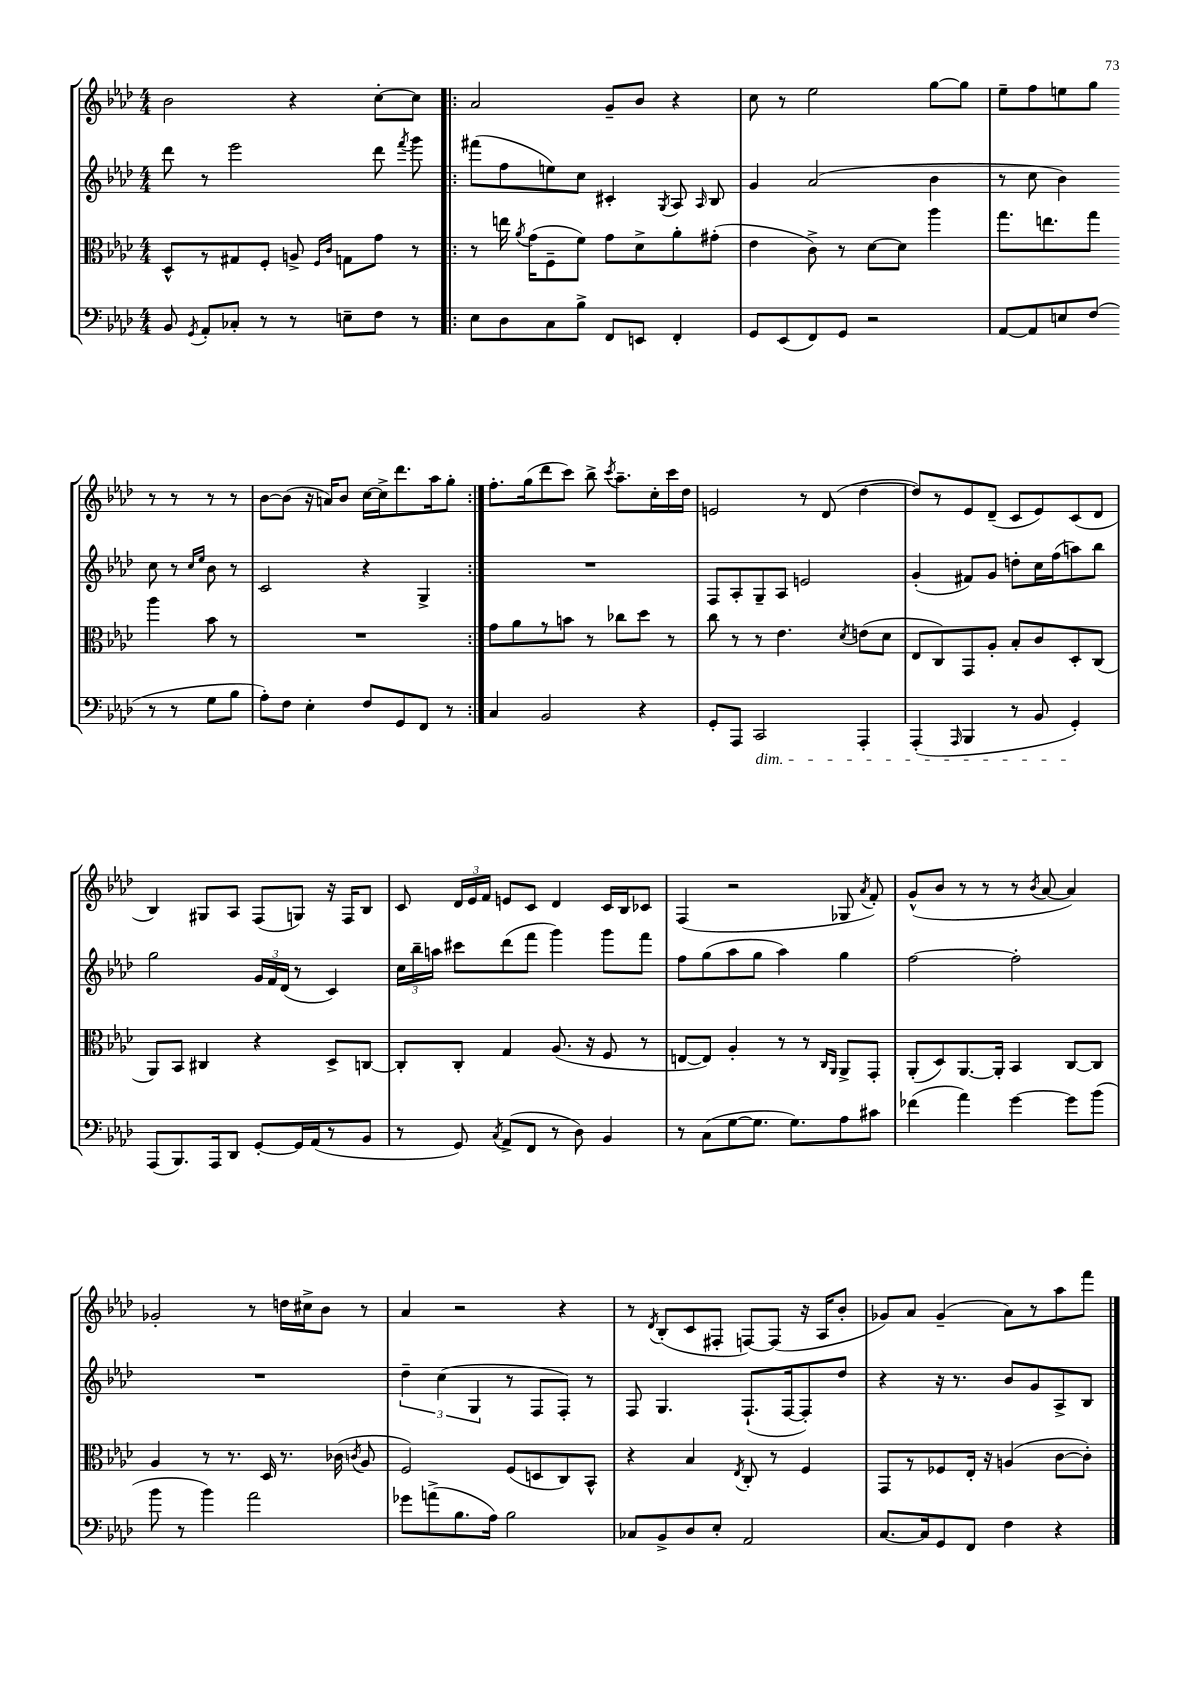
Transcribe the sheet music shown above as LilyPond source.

<<
\new StaffGroup <<
\new Staff = "s0" {
    \clef treble \key aes \major \numericTimeSignature \time 4/4
    \autoBeamOff bes'2 r4 c''8[~-. c''8] |
    \repeat volta 2 { aes'2 g'8[-- bes'8] r4 |
    c''8 r8 ees''2 g''8[~ g''8] |
    ees''8[-- f''8 e''8 g''8] r8 r8 r8 r8 |
    bes'8[~ bes'8]( r16 a'16[) bes'8] c''16[~ c''16-> des'''8. aes''16 g''8]-. | }
    f''8.[-. g''16( des'''8 c'''8]) bes''8-> \acciaccatura { c'''8 } aes''8.[-- c''16-. c'''16 des''16] |
    e'2 r8 des'8( des''4~ |
    des''8[) r8 ees'8 des'8]--( c'8[ ees'8) c'8( des'8] |
    bes4) gis8[ aes8] f8[( g8]) r16 f16[ bes8] |
    c'8 \tuplet 3/2 { des'16[ ees'16 f'16] } e'8[ c'8] des'4 c'16[ bes16 ces'8] |
    f4( r2 ges8 \acciaccatura { aes'8 } f'8-.) |
    g'8[-^( bes'8] r8 r8 r8 \acciaccatura { bes'8 } aes'8~ aes'4) |
    ges'2-. r8 d''16[ cis''16-> bes'8] r8 |
    aes'4 r2 r4 |
    r8 \acciaccatura { des'8 } bes8[-.( c'8 fis8]-. f8[~) f8]( r16 aes16[ bes'8]-. |
    ges'8[) aes'8] ges'4--( aes'8[) r8 aes''8 f'''8] \bar "|." |
}
\new Staff = "s1" {
    \clef treble \key aes \major \numericTimeSignature \time 4/4
    \autoBeamOff des'''8 r8 ees'''2 des'''8 \acciaccatura { f'''8 } g'''8 |
    \repeat volta 2 { fis'''8[( f''8 e''8) c''8] cis'4-. \acciaccatura { g8 } aes8 \grace { aes16 } bes8 |
    g'4 aes'2( bes'4 |
    r8 c''8 bes'4) c''8 r8 \grace { c''16[ ees''16] } bes'8 r8 |
    c'2 r4 g4-> | }
    R1 |
    f8[ aes8-. g8-- aes8] e'2 |
    g'4-.( fis'8[) g'8] d''8[-. c''16 f''16( a''8) bes''8] |
    g''2 \tuplet 3/2 { g'16[ f'16 des'16]( } r8 c'4) |
    \tuplet 3/2 { c''16[ bes''16-- a''16] } cis'''8[ des'''8( f'''8] g'''4) g'''8[ f'''8] |
    f''8[ g''8( aes''8 g''8] aes''4) g''4 |
    f''2~ f''2-. |
    R1 |
    \tuplet 3/2 { des''4-- c''4( g4 } r8 f8[ f8]-.) r8 |
    f8 g4. f8.[-!( f16~ f8-.) des''8] |
    r4 r16 r8. bes'8[ g'8 aes8-> bes8] \bar "|." |
}
\new Staff = "s2" {
    \clef alto \key aes \major \numericTimeSignature \time 4/4
    \autoBeamOff des8[-^ r8 gis8 f8]-. a8-> \grace { f16[ c'16] } g8[ g'8] r8 |
    \repeat volta 2 { r8 e''16 \acciaccatura { aes'8 } g'16[( f8-- f'8]) g'8[ des'8-> aes'8-. gis'8]-.( |
    ees'4 c'8->) r8 des'8[~ des'8] aes''4 |
    g''8.[ e''8. g''8] aes''4 bes'8 r8 |
    R1 | }
    g'8[ aes'8 r8 b'8] r8 ces''8[ des''8] r8 |
    c''8 r8 r8 ees'4. \acciaccatura { des'8 } e'8[( des'8] |
    ees8[ c8) g,8 aes8]-. bes8[-. c'8 des8-. c8]( |
    aes,8[) bes,8] cis4 r4 des8[-> c8]~ |
    c8[-. c8]-. g4 aes8.( r16 f8 r8 |
    e8[~ e8]) aes4-. r8 r8 \grace { c16[ aes,16] } aes,8[-> g,8]-. |
    aes,8[-.( des8) aes,8.~ aes,16]-. bes,4 c8[~ c8] |
    aes4 r8 r8. des16 r8. ces'16( \acciaccatura { c'8 } aes8 |
    f2) f8[( d8 c8) bes,8]-^ |
    r4 bes4 \acciaccatura { ees8 } c8-. r8 f4 |
    g,8[ r8 fes8 ees16]-. r16 a4( c'8[~ c'8]-.) \bar "|." |
}
\new Staff = "s3" {
    \clef bass \key aes \major \numericTimeSignature \time 4/4
    \autoBeamOff bes,8 \acciaccatura { g,8 } aes,8[-. ces8]-. r8 r8 e8[-- f8] r8 |
    \repeat volta 2 { ees8[ des8 c8 bes8]-> f,8[ e,8] f,4-. |
    g,8[ ees,8( f,8) g,8] r2 |
    aes,8[~ aes,8 e8 f8]( r8 r8 g8[ bes8] |
    aes8[-.) f8] ees4-. f8[ g,8 f,8] r8 | }
    c4 bes,2 r4 |
    g,8[-. aes,,8] c,2\dim aes,,4-. |
    aes,,4-.( \grace { aes,,16 } bes,,4 r8 bes,8 g,4-.\!) |
    aes,,8[( bes,,8.) aes,,16 des,8] g,8[~-. g,16 aes,16( r8 bes,8] |
    r8 g,8) \acciaccatura { c8 } aes,8[->( f,8] r8 des8) bes,4 |
    r8 c8[( g8~ g8.] g8.[) aes8 cis'8] |
    fes'4( aes'4) g'4~ g'8[ bes'8]( |
    bes'8 r8 bes'4) aes'2 |
    ges'8[ a'8->( bes8. aes16]) bes2 |
    ces8[ bes,8-> des8 ees8]-. aes,2 |
    c8.[~ c16 g,8 f,8] f4 r4 \bar "|." |
}
>>
>>
\layout { \context { \Score \remove "Bar_number_engraver" } }
